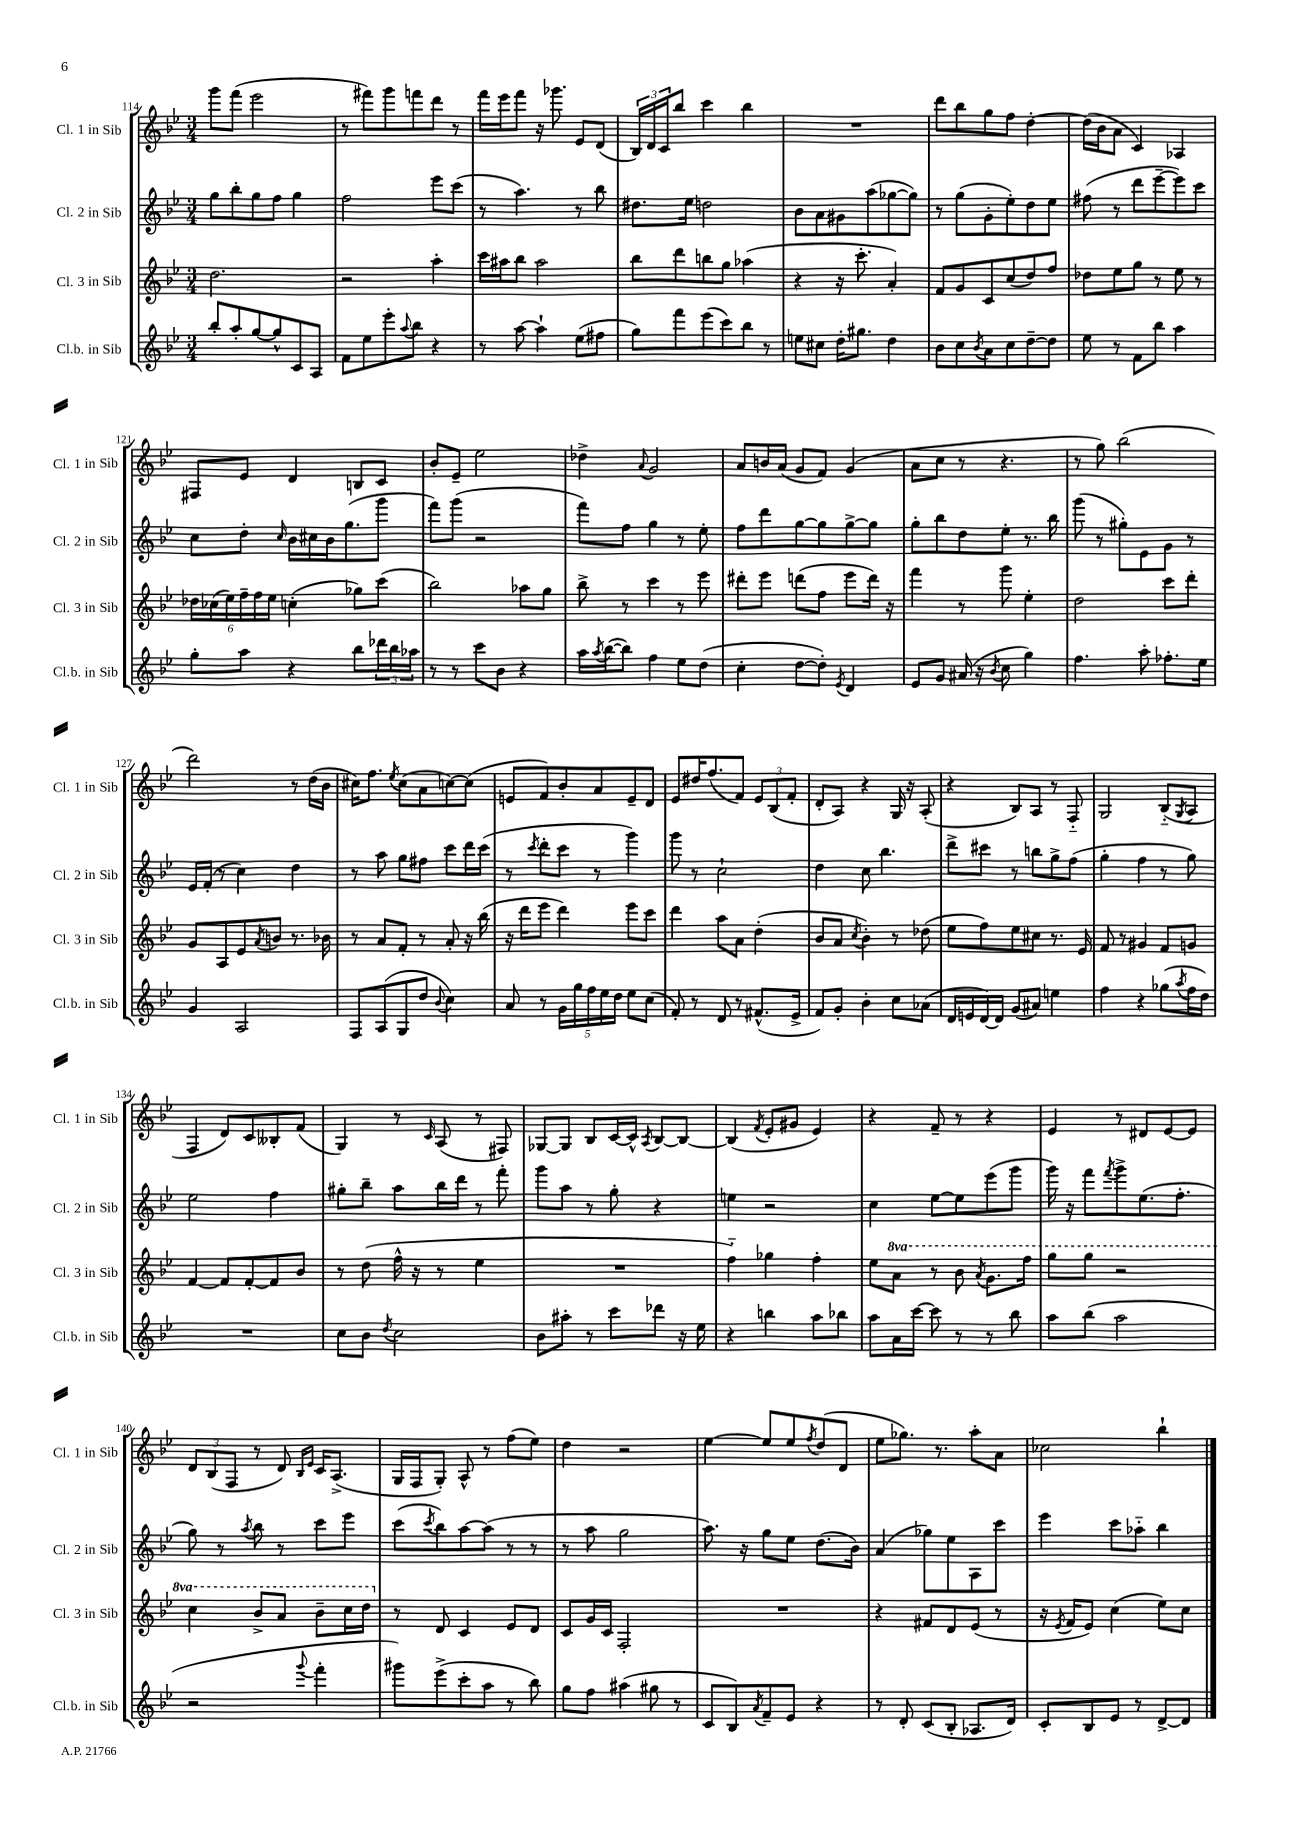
<<
\new StaffGroup <<
\new Staff = "s0" \with { instrumentName = "Cl. 1 in Sib" shortInstrumentName = "Cl. 1 in Sib" } {
    \clef treble \key bes \major \numericTimeSignature \time 3/4
    g'''8 f'''8( ees'''2 |
    r8 fis'''8) g'''8 f'''8 d'''8 r8 |
    f'''16 ees'''16 f'''8 r16 ges'''8. ees'8 d'8( |
    \tuplet 3/2 { bes16) d'16 c'16 } bes''8 c'''4 bes''4 |
    R2. |
    d'''8 bes''8 g''8 f''8 d''4~-. |
    d''16( bes'16 a'8 c'4) aes4 |
    fis8 ees'8 d'4 b8 c'8 |
    bes'8-. ees'8-- ees''2 |
    des''4-> \appoggiatura { a'8 } g'2 |
    a'8 b'16 a'16( g'8 f'8) g'4( |
    a'8 c''8 r8 r4. |
    r8 g''8) bes''2( |
    d'''2) r8 d''16( bes'16 |
    cis''16) f''8. \acciaccatura { ees''8 } cis''8( a'8 c''8~) c''8( |
    e'8 f'8) bes'8-. a'8 e'8-- d'8 |
    ees'8 dis''16 f''8.( f'8) \tuplet 3/2 { ees'8 bes8( f'8-. } |
    d'8-. a8) r4 g16 r16 a8-.( |
    r4 bes8) a8 r8 f8-_ |
    g2 bes8-_( \acciaccatura { g8 } a8 |
    f4 d'8) c'8 beses8-. f'8( |
    g4) r8 \grace { c'16 } a8( r8 fis8) |
    ges8~ ges8 bes8 c'16~ c'16-^ \acciaccatura { a8 } bes8~ bes8~ |
    bes4( \acciaccatura { f'8 } ees'8-. gis'8 ees'4) |
    r4 f'8-- r8 r4 |
    ees'4 r8 dis'8 ees'8~ ees'8 |
    \tuplet 3/2 { d'8 bes8( f8 } r8 d'8) \grace { bes16 ees'16 } c'16 a8.->( |
    g16 f16 g8-.) a8-^ r8 f''8( ees''8) |
    d''4 r2 |
    ees''4~ ees''8 ees''8 \acciaccatura { f''8 } d''8( d'8 |
    ees''8 ges''8.) r8. a''8-. a'8 |
    ces''2 bes''4-! \bar "|." |
}
\new Staff = "s1" \with { instrumentName = "Cl. 2 in Sib" shortInstrumentName = "Cl. 2 in Sib" } {
    \clef treble \key bes \major \numericTimeSignature \time 3/4
    g''8 bes''8-. g''8 f''8 g''4 |
    f''2 ees'''8 c'''8( |
    r8 a''4.) r8 bes''8 |
    dis''8. ees''16 d''2 |
    bes'8 a'8 gis'8 a''8( ges''8~ ges''8) |
    r8 g''8( g'8-. ees''8-.) d''8 ees''8 |
    fis''8( r8 d'''8 ees'''8~-- ees'''8) c'''8 |
    c''8 d''8-. \grace { c''16 } bes'16 cis''16 bes'16 g''8.( g'''8 |
    f'''8) g'''8( r2 |
    f'''8) f''8 g''4 r8 ees''8-. |
    f''8 d'''8 g''8~ g''8 g''8~-> g''8 |
    g''8-. bes''8 d''8 ees''8-. r8. bes''16 |
    g'''8( r8 gis''8-.) ees'8 g'8 r8 |
    ees'16 f'16-.( r8 c''4) d''4 |
    r8 a''8 g''8 fis''8 c'''8 d'''16 c'''16( |
    r8 \acciaccatura { c'''8 } d'''8-. c'''8 r8 g'''4) |
    g'''8 r8 c''2-! |
    d''4 c''8 bes''4. |
    d'''8-> cis'''8 r8 b''8 g''8-> f''8( |
    g''4-. f''4 r8 g''8) |
    ees''2 f''4 |
    gis''8-. bes''8-- a''8 bes''16 d'''16 r8 f'''8-. |
    g'''8 a''8 r8 g''8-. r4 |
    e''4 r2 |
    c''4 ees''8~ ees''8 ees'''8( g'''8 |
    g'''16) r16 f'''8 \acciaccatura { f'''8 } g'''8-> ees''8.( f''8.-. |
    g''8) r8 \acciaccatura { a''8 } bes''8 r8 c'''8 ees'''8 |
    c'''8( \acciaccatura { c'''8 } bes''8) a''8~ a''8( r8 r8 |
    r8 a''8 g''2 |
    a''8.) r16 g''8 ees''8 d''8.( bes'16) |
    a'4( ges''8) ees''8 a8 c'''8 |
    ees'''4 c'''8 aes''8-_ bes''4 \bar "|." |
}
\new Staff = "s2" \with { instrumentName = "Cl. 3 in Sib" shortInstrumentName = "Cl. 3 in Sib" } {
    \clef treble \key bes \major \numericTimeSignature \time 3/4 \set Staff.ottavationMarkups = #ottavation-simple-ordinals
    d''2. |
    r2 a''4-. |
    c'''16 ais''16 bes''8 ais''2 |
    bes''8 d'''8 b''8 g''8 aes''4( |
    r4 r16 c'''8.-. a'4-.) |
    f'8 g'8 c'8 c''8( d''8) f''8 |
    des''8 ees''8 g''8 r8 ees''8 r8 |
    \tuplet 6/4 { des''16 ces''16( ees''16) f''16-- f''16 ees''16 } c''4-.( ges''8) c'''8( |
    bes''2) aes''8 g''8 |
    bes''8-> r8 c'''4 r8 ees'''8 |
    dis'''8-. ees'''8 d'''8( f''8 ees'''8 d'''16) r16 |
    f'''4 r8 g'''8 ees''4-. |
    d''2 c'''8 d'''8-. |
    g'8 a8 ees'8 \acciaccatura { a'8 } b'8 r8. bes'16 |
    r8 a'8 f'8-. r8 a'8-. r16 bes''16( |
    r16 d'''16 ees'''8 d'''4) ees'''8 c'''8 |
    d'''4 a''8 a'8 d''4-.( |
    bes'8 a'8 \acciaccatura { c''8 } bes'4-.) r8 des''8( |
    ees''8 f''8) ees''8 cis''8 r8. ees'16 |
    f'8 r8 gis'4 f'8 g'8 |
    f'4~ f'8 f'8~-. f'8 bes'8 |
    r8 d''8( f''16-^ r16 r8 ees''4 |
    R2. |
    f''4-_) ges''4 f''4-. |
    ees''8 \ottava #1 a''8 r8 bes''8 \acciaccatura { a''8 } g''8. f'''16 |
    g'''8 g'''8 r2 |
    c'''4 bes''8-> a''8 bes''8-- c'''16 d'''16 \ottava #0 |
    r8 d'8 c'4 ees'8 d'8 |
    c'8 g'16 c'16 f2-. |
    R2. |
    r4 fis'8 d'8 ees'8( r8 |
    r16 \acciaccatura { ees'8 } f'16 ees'8) c''4( ees''8) c''8 \bar "|." |
}
\new Staff = "s3" \with { instrumentName = "Cl.b. in Sib" shortInstrumentName = "Cl.b. in Sib" } {
    \clef treble \key bes \major \numericTimeSignature \time 3/4
    bes''8-. a''8-. g''8~ g''8-^ c'8 a8 |
    f'8 ees''8 ees'''8-. \appoggiatura { a''8 } bes''8 r4 |
    r8 a''8~ a''4-! ees''8( fis''8 |
    g''8) f'''8 ees'''8( c'''8) bes''8 r8 |
    e''8 cis''8 d''16-. gis''8. d''4 |
    bes'8 c''8 \acciaccatura { bes'8 } a'8 c''8 d''8~-- d''8 |
    ees''8 r8 f'8 bes''8 a''4 |
    g''8-. a''8 r4 bes''8 \tuplet 3/2 { des'''16 bes''16 aes''16 } |
    r8 r8 c'''8 bes'8 r4 |
    a''16 \acciaccatura { a''8 } bes''16~( bes''8) f''4 ees''8 d''8( |
    c''4-. d''8~ d''8-.) \acciaccatura { ees'8 } d'4 |
    ees'8 g'8 ais'16( r16 \acciaccatura { bes'8 } c''8 g''4) |
    f''4. a''8-. fes''8.-. ees''16 |
    g'4 a2 |
    f8 a8( g8 d''8 \appoggiatura { bes'8 } c''4) |
    a'8 r8 \tuplet 5/4 { g'16 g''16 f''16 ees''16 d''16 } ees''8 c''8( |
    f'8-.) r8 d'8 r8 fis'8.-^( ees'16-> |
    f'8) g'8-. bes'4-. c''8 aes'8( |
    d'16 e'16 d'16~) d'16 g'8( ais'8) e''4 |
    f''4 r4 ges''8( \acciaccatura { a''8 } f''16 d''16) |
    R2. |
    c''8 bes'8 \acciaccatura { d''8 } c''2 |
    bes'8 ais''8-. r8 c'''8 des'''8 r16 ees''16 |
    r4 b''4 a''8 bes''8 |
    a''8 a'16 c'''16~ c'''8 r8 r8 bes''8 |
    a''8 bes''8( a''2 |
    r2 \appoggiatura { g'''8 } f'''4-. |
    gis'''8) ees'''8->( c'''8-. a''8 r8 bes''8) |
    g''8 f''8 ais''4( gis''8 r8 |
    c'8 bes8) \acciaccatura { a'8 } f'8-- ees'8 r4 |
    r8 d'8-. c'8( bes8-. aes8. d'16) |
    c'8-. bes8 ees'8 r8 d'8~-> d'8 \bar "|." |
}
>>
>>
\layout { \context { \Score currentBarNumber = #114 } }
